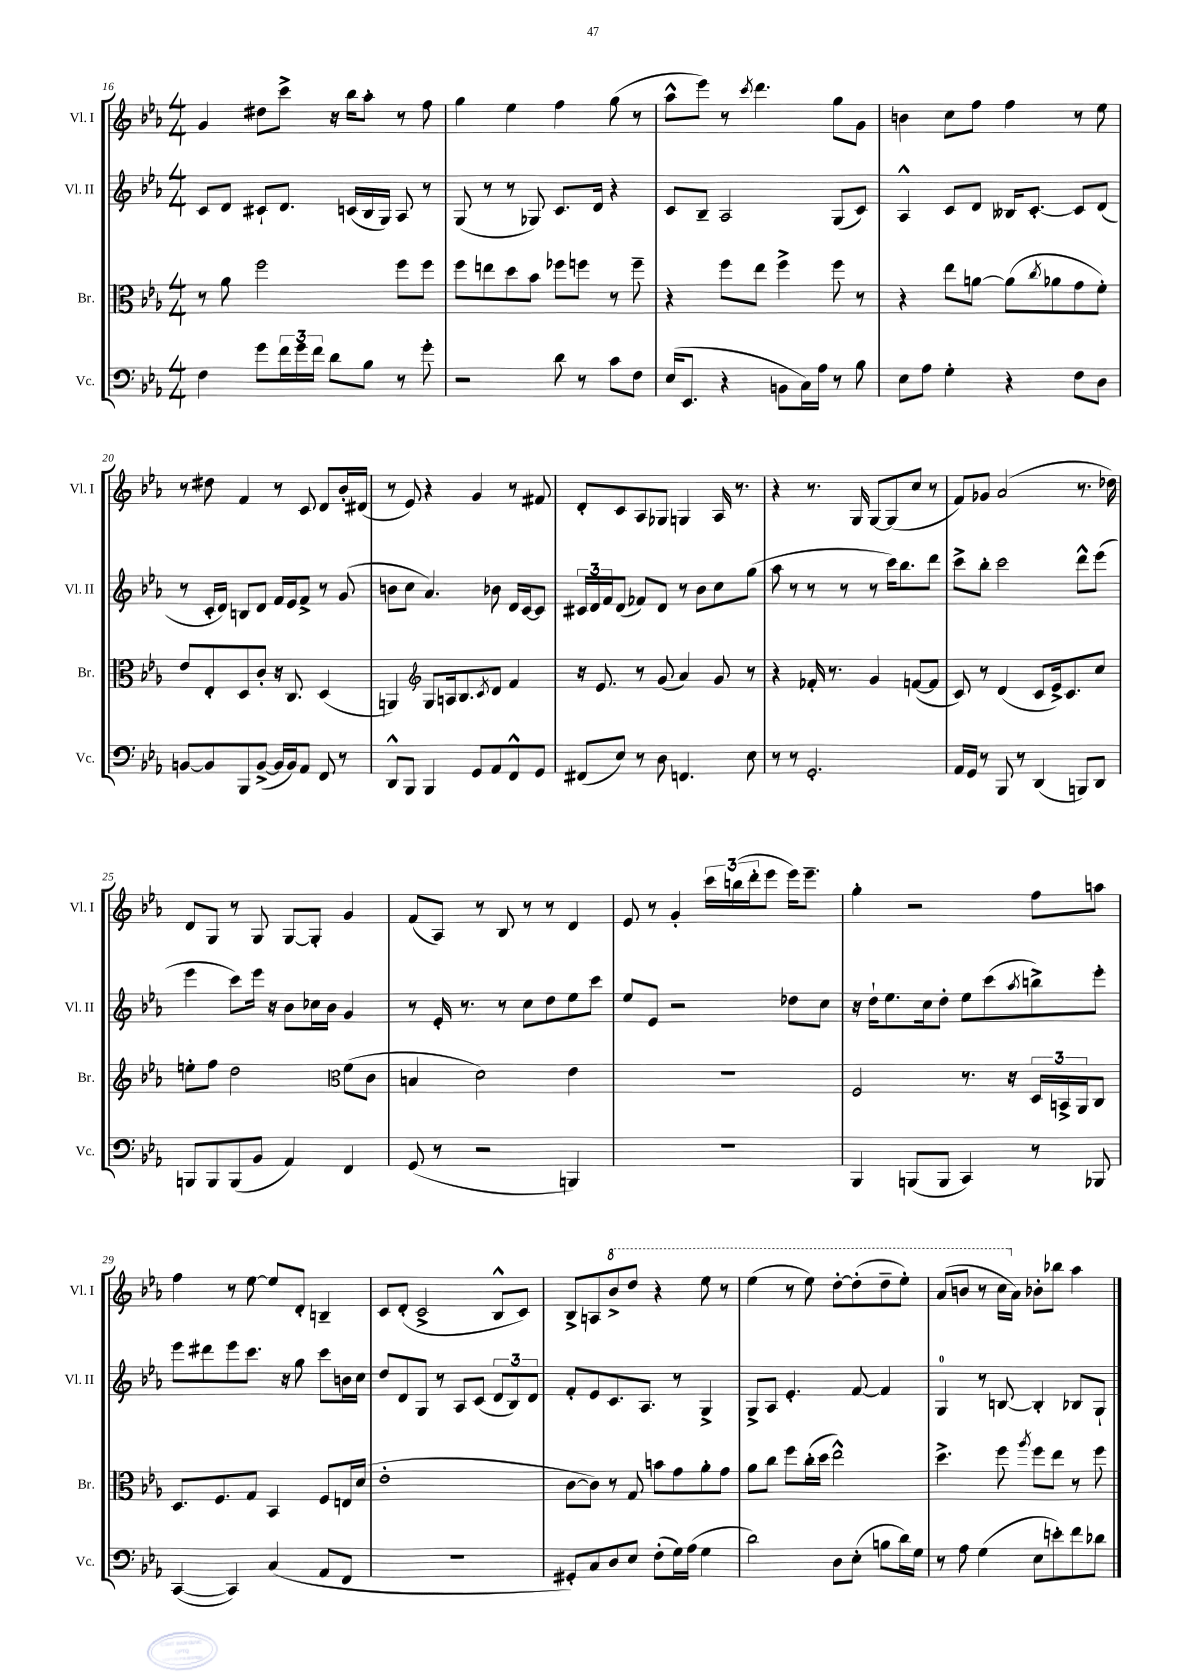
<<
\new StaffGroup <<
\new Staff = "s0" \with { instrumentName = "Vl. I" shortInstrumentName = "Vl. I" } {
    \clef treble \key ees \major \numericTimeSignature \time 4/4
    g'4 dis''8 c'''8-> r16 bes''16 aes''8-. r8 f''8 |
    g''4 ees''4 f''4 g''8( r8 |
    aes''8-^ ees'''8) r8 \acciaccatura { c'''8 } d'''4. g''8 g'8 |
    b'4 c''8 f''8 f''4 r8 ees''8 |
    r8 dis''8 f'4 r8 c'8 d'8 bes'16-. dis'16( |
    r8 ees'8) r4 g'4 r8 fis'8 |
    d'8-. c'8 aes8 ges8 g4 aes16 r8. |
    r4 r8. g16 g8~ g8( c''8 r8 |
    f'8) ges'8 aes'2( r8. des''16) |
    d'8 g8 r8 g8 g8~ g8-. g'4 |
    f'8( aes8) r8 bes8 r8 r8 d'4 |
    ees'8 r8 g'4-. \tuplet 3/2 { c'''16 b''16( d'''16-. } ees'''8 ees'''16) ees'''8.-- |
    g''4-. r2 f''8 a''8 |
    f''4 r8 ees''8~ ees''8 d'8-. b4-- |
    c'8 d'8-.( c'2-> bes8-^ c'8) |
    bes8-> a8 \ottava #1 bes''8-> d'''8 r4 ees'''8 r8 |
    ees'''4( r8 ees'''8) d'''8~-. d'''8-.( d'''8-- ees'''8-.) |
    aes''8( b''8 r8 c'''16 \ottava #0 aes'16) bes'!8-. bes''8 aes''4 \bar "|." |
}
\new Staff = "s1" \with { instrumentName = "Vl. II" shortInstrumentName = "Vl. II" } {
    \clef treble \key ees \major \numericTimeSignature \time 4/4
    c'8 d'8 cis'8-! d'8. c'16( bes16 g16) aes8 r8 |
    g8( r8 r8 ges8) c'8. d'16 r4 |
    c'8 bes8-- aes2 g8( c'8) |
    aes4-^ c'8 d'8 beses16 c'8.~-. c'8 d'8( |
    r8 c'16-. d'16) b8 d'8 f'16 ees'16 f'8-> r8 g'8( |
    b'8 c''8 aes'4.) bes'8 d'16 c'16~ c'8 |
    \tuplet 3/2 { cis'16 d'16 f'16 } d'8( fes'8) d'8 r8 bes'8 c''8 g''8( |
    aes''8 r8 r8 r8 r8 c'''16) bes''8. d'''8 |
    c'''8-> bes''8-. c'''2 d'''8-^ ees'''8( |
    ees'''4 c'''8) ees'''16 r16 bes'8 ces''16 bes'16 g'4 |
    r8 ees'16-. r8. r8 c''8 d''8 ees''8 c'''8 |
    ees''8 ees'8 r2 des''8 c''8 |
    r16 d''16-! ees''8. c''16 d''8-. ees''8 c'''8( \acciaccatura { aes''8 } b''8->) ees'''8-. |
    ees'''8 dis'''8 ees'''8 c'''8. r16 g''8 c'''8 b'16 c''16 |
    d''8 d'8 g8 r8 aes8 c'8( \tuplet 3/2 { d'8 bes8) d'8 } |
    f'8-. ees'8 c'8. aes8. r8 g4-> |
    g8-> aes8 ees'4.-. f'8~ f'4 |
    g4-0 r8 b8~ b4-. bes8 g8-! \bar "|." |
}
\new Staff = "s2" \with { instrumentName = "Br." shortInstrumentName = "Br." } {
    \clef alto \key ees \major \numericTimeSignature \time 4/4
    r8 aes'8 f''2 f''8 f''8 |
    f''8 e''8 d''8 bes'8 fes''8 f''8 r8 f''8-- |
    r4 f''8 ees''8 f''4-> f''8 r8 |
    r4 ees''8 a'8~ a'8( \acciaccatura { c''8 } aes'8 g'8 f'8-.) |
    ees'8 ees8-. d8 c'8-. r16 c8. d4( |
    a,4) \clef treble g8 a16 bes8. \acciaccatura { c'8 } d'8 f'4 |
    r16 ees'8. r8 g'8( aes'4) g'8 r8 |
    r4 fes'16-. r8. g'4 f'8~( f'8 |
    c'8) r8 d'4( c'8 ees'16->) c'8. c''8 |
    e''8-. f''8 d''2 \clef alto f'8( c'8 |
    b4 d'2) ees'4 |
    R1 |
    f2 r8. r16 \tuplet 3/2 { d16 b,16-> aes,16 } c8 |
    d8. f8. g8 bes,4 f8 e16 d'16( |
    ees'1-. |
    c'8~ c'8) r8 g8 b'8 g'8 aes'8-. g'8 |
    aes'8 c''8 f''8 c''16-.( d''16 ees''2-^) |
    d''4.-> f''8 \acciaccatura { aes''8 } f''8 ees''8 r8 f''8 \bar "|." |
}
\new Staff = "s3" \with { instrumentName = "Vc." shortInstrumentName = "Vc." } {
    \clef bass \key ees \major \numericTimeSignature \time 4/4
    f4 g'8 \tuplet 3/2 { f'16 g'16 f'16 } d'8 bes8 r8 g'8-. |
    r2 d'8 r8 c'8 f8 |
    ees16( ees,8. r4 b,8 c16) aes16 r8 bes8 |
    ees8 aes8 g4-. r4 f8 d8 |
    b,8~ b,8 bes,,8 b,8~->( b,16 b,16) aes,8 f,8 r8 |
    d,8-^ bes,,8 bes,,4 g,8 aes,8 f,8-^ g,8 |
    fis,8( ees8) r8 d8 f,4. ees8 |
    r8 r8 g,2.-. |
    aes,16 g,16 r8 bes,,8 r8 d,4( b,,8) d,8 |
    b,,8 b,,8 b,,8( bes,8 aes,4) f,4 |
    g,8( r8 r2 b,,4) |
    r1 |
    bes,,4 b,,8( b,,8 c,4) r8 bes,,8 |
    c,4~( c,4) c4( aes,8 f,8 |
    R1 |
    gis,8-.) c8 d8 ees8 f8-.( g16) aes16( g4 |
    d'2) d8 ees8-.( b8 d'16) g16 |
    r8 aes8 g4( ees8 e'8-.) f'8 des'8 \bar "|." |
}
>>
>>
\layout { \context { \Score currentBarNumber = #16 } }
